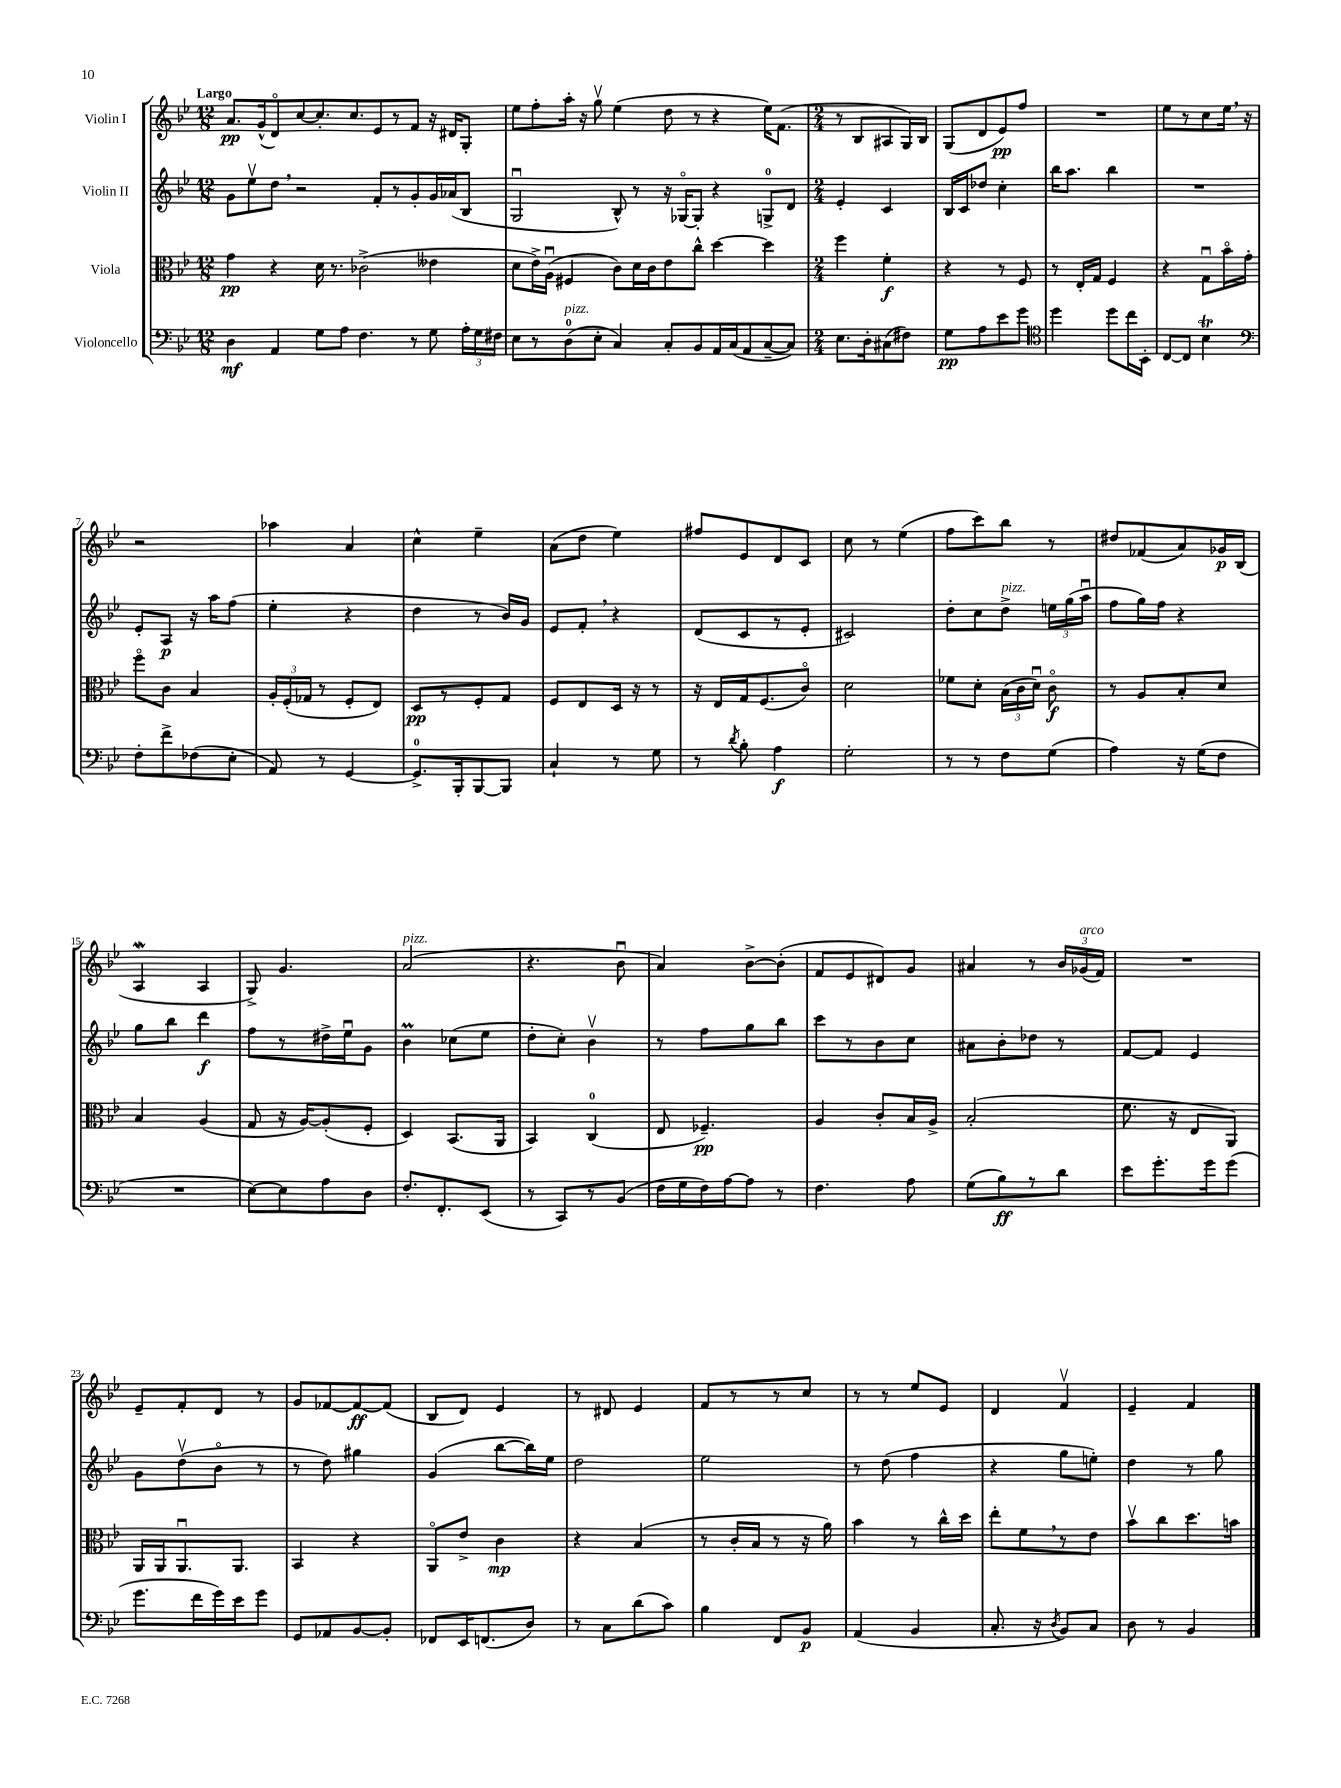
<<
\new StaffGroup <<
\new Staff = "s0" \with { instrumentName = "Violin I" } {
    \clef treble \key bes \major \numericTimeSignature \time 12/8 \tempo "Largo"
    \autoBeamOff a'8.[\pp g'16-^( d'8\flageolet) c''8~ c''8.-. c''8. ees'8 r8 f'8] r16 dis'16[ g8]-. |
    ees''8[ f''8-. a''16]-. r16 g''8\upbow ees''4( d''8 r8 r4 ees''16[) f'8.]( |
    \numericTimeSignature \time 2/4 r8 bes8[ ais8 g16) bes16] |
    g8[( d'8 ees'8\pp) f''8] |
    R2 |
    ees''8[ r8 c''8 ees''16] \breathe r16 |
    r2 |
    aes''4 a'4 |
    c''4-^ ees''4-- |
    a'8[( d''8] ees''4) |
    fis''8[ ees'8 d'8 c'8] |
    c''8 r8 ees''4( |
    f''8[ c'''8) bes''8] r8 |
    dis''8[ fes'8( a'8) ges'16\p bes16]( |
    a4\mordent a4 |
    g8->) g'4. |
    a'2^\markup { \italic "pizz." }( |
    r4. bes'8\downbow |
    a'4) bes'8[~-> bes'8]-.( |
    f'8[ ees'8 dis'8) g'8] |
    ais'4 r8 \tuplet 3/2 { bes'16[ ges'16^\markup { \italic "arco" }( f'16]) } |
    R2 |
    ees'8[-- f'8-. d'8] r8 |
    g'8[ fes'8~ fes'8~\ff fes'8]( |
    bes8[ d'8]) ees'4 |
    r8 dis'8 ees'4 |
    f'8[ r8 r8 c''8] |
    r8 r8 ees''8[ ees'8] |
    d'4 f'4\upbow |
    ees'4-- f'4 \bar "|." |
}
\new Staff = "s1" \with { instrumentName = "Violin II" } {
    \clef treble \key bes \major \numericTimeSignature \time 12/8
    \autoBeamOff g'8[ ees''8\upbow d''8] \breathe r2 f'8[-. r8 g'8-. g'16 aes'16( bes8] |
    g2\downbow bes8-^) r8 r16 ges16[~\flageolet ges8]-. r4 g8[-0-> d'8] |
    \numericTimeSignature \time 2/4 ees'4-. c'4 |
    bes16[ c'16 des''8] c''4-. |
    bes''16[ a''8.] bes''4 |
    R2 |
    ees'8[-. a8]\p r16 a''16[ f''8]( |
    ees''4-. r4 |
    d''4 r8 bes'16[) g'16] |
    ees'8[ f'8]-. \breathe r4 |
    d'8[( c'8 r8 ees'8]-. |
    cis'2) |
    d''8[-. c''8 d''8]->^\markup { \italic "pizz." } \tuplet 3/2 { e''16[ g''16( a''16]\downbow } |
    f''8[ g''16) f''16] r4 |
    g''8[ bes''8] d'''4\f |
    f''8[ r8 dis''16-> ees''16\downbow g'8] |
    bes'4\prall ces''8[( ees''8] |
    d''8[-. c''8]-.) bes'4\upbow |
    r8 f''8[ g''8 bes''8] |
    c'''8[ r8 bes'8 c''8] |
    ais'8[ bes'8-. des''8] r8 |
    f'8[~ f'8] ees'4 |
    g'8[ d''8\upbow( bes'8]\flageolet r8 |
    r8 d''8) gis''4 |
    g'4( bes''8[~ bes''16) ees''16] |
    d''2 |
    ees''2 |
    r8 d''8( f''4 |
    r4 g''8[ e''8]-.) |
    d''4 r8 g''8 \bar "|." |
}
\new Staff = "s2" \with { instrumentName = "Viola" } {
    \clef alto \key bes \major \numericTimeSignature \time 12/8
    \autoBeamOff g'4\pp r4 d'16 r8. ces'2->( eeses'4 |
    d'8[ ees'16->) a16]\downbow( fis4 c'8[) d'16 c'16 ees'8 c''8]-^ d''4~ d''4 |
    \numericTimeSignature \time 2/4 f''4 f'4-.\f |
    r4 r8 f8 |
    r8 ees16[-. g16] f4 |
    r4 g8[\downbow bes'16\flageolet g'16]-. |
    f''8[\flageolet c'8] bes4 |
    \tuplet 3/2 { a16[-. f16-.( ges16] } r8 f8[-. ees8]) |
    d8[\pp r8 f8-. g8] |
    f8[ ees8 d16] r16 r8 |
    r16 ees16[ g16 f8.( c'8]\flageolet) |
    d'2 |
    fes'8[ d'8]-. \tuplet 3/2 { bes16[( c'16 d'16]\downbow) } c'8\flageolet\f |
    r8 a8[ bes8-. d'8] |
    bes4 a4( |
    g8 r16 a16[~) a8-.( f8]-. |
    d4) bes,8.[( a,16] |
    bes,4) c4-0( |
    ees8 fes4.--\pp) |
    a4 c'8[-. bes16 a16]-> |
    bes2-.( |
    f'8. r16 ees8[ a,8]) |
    a,16[ a,16 a,8.\downbow a,8.] |
    bes,4 r4 |
    a,8[\flageolet ees'8]-> c'4\mp |
    r4 bes4( |
    r8 c'16[-. bes16] r8 r16 a'16) |
    bes'4 r8 c''16[-^ d''16] |
    ees''8[-. f'8 \breathe r8 ees'8] |
    bes'8[\upbow c''8 d''8. b'16] \bar "|." |
}
\new Staff = "s3" \with { instrumentName = "Violoncello" } {
    \clef bass \key bes \major \numericTimeSignature \time 12/8
    \autoBeamOff d4\mf a,4 g8[ a8] f4. r8 g8 \tuplet 3/2 { a16[-. g16 fis16] } |
    ees8[ r8 d8-0^\markup { \italic "pizz." }( ees8]-. c4) c8[-. bes,8 a,16 c16( a,8 c8~-- c8]) |
    \numericTimeSignature \time 2/4 ees8.[ d16-. cis8( fis8]) |
    g8[\pp a8 ees'8 g'8] |
    \clef tenor d''4 d''8[ c''16 bes,16]-. |
    c8[~ c8] bes4\trill |
    \clef bass f8[-. f'8-> fes8( ees8]-. |
    a,8) r8 g,4~ |
    g,8.[-0-> bes,,16-. bes,,8~ bes,,8] |
    c4-! r8 g8 |
    r8 \acciaccatura { d'8 } bes8-. a4\f |
    g2-. |
    r8 r8 f8[ g8]( |
    a4) r16 g16[( f8] |
    R2 |
    ees8[~) ees8 a8 d8] |
    f8.[-. f,8.-. ees,8]( |
    r8 c,8[) r8 bes,8]( |
    f16[ g16 f16) a16~ a8] r8 |
    f4. a8 |
    g8[( bes8\ff) r8 d'8] |
    ees'8[ g'8.-. g'16 g'8]( |
    g'8.[ f'16 g'16) ees'16 g'8] |
    g,8[ aes,8 bes,8~ bes,8]-. |
    fes,8[ ees,16 f,8.( d8]) |
    r8 c8[ d'8( c'8]) |
    bes4 f,8[ bes,8]\p |
    a,4( bes,4 |
    c8.-. r16 \acciaccatura { d8 } bes,8[) c8] |
    d8 r8 bes,4 \bar "|." |
}
>>
>>
